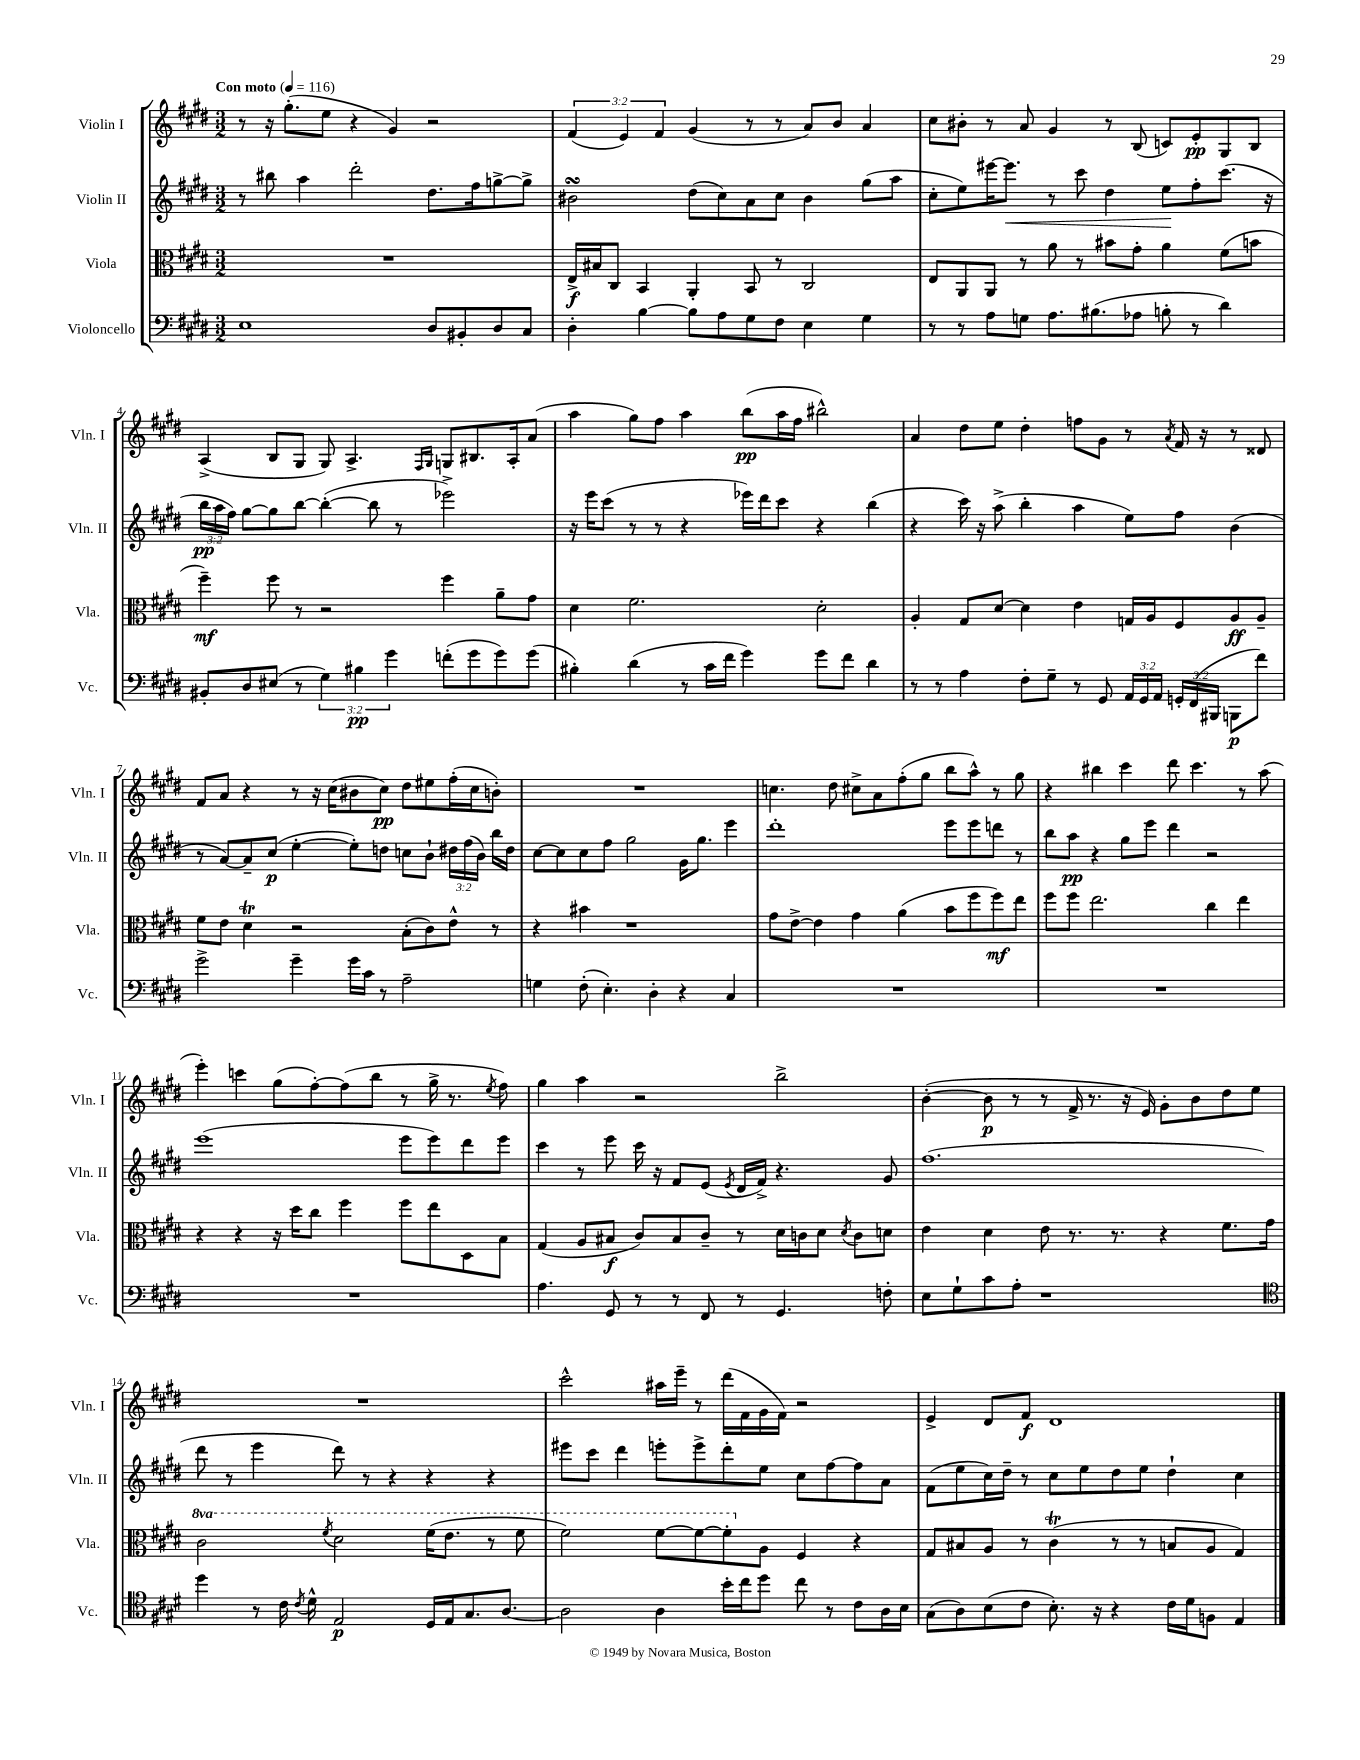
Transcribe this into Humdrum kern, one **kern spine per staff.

**kern	**dynam	**kern	**dynam	**kern	**dynam	**kern	**dynam
*part4	*part4	*part3	*part3	*part2	*part2	*part1	*part1
*staff4	*staff4	*staff3	*staff3	*staff2	*staff2	*staff1	*staff1
*I"Violoncello	*	*I"Viola	*	*I"Violin II	*	*I"Violin I	*
*I'Vc.	*	*I'Vla.	*	*I'Vln. II	*	*I'Vln. I	*
*clefF4	*	*clefC3	*	*clefG2	*	*clefG2	*
*k[f#c#g#d#]	*	*k[f#c#g#d#]	*	*k[f#c#g#d#]	*	*k[f#c#g#d#]	*
*M3/2	*	*M3/2	*	*M3/2	*	*M3/2	*
*MM116	*	*MM116	*	*MM116	*	*MM116	*
=1	=1	=1	=1	=1	=1	=1	=1
!	!	!	!	!	!	!LO:TX:a:B:t=Con moto	!
1E	.	1.r	.	8r	.	8r	.
.	.	.	.	8bb#X\	.	16r	.
.	.	.	.	.	.	(8.gg#'\L	.
.	.	.	.	4aa\	.	.	.
.	.	.	.	.	.	8ee\J	.
.	.	.	.	2ddd#'\	.	4r	.
.	.	.	.	.	.	4g#/)	.
8D#/L	.	.	.	8.dd#\L	.	2r	.
8BB#X'/	.	.	.	.	.	.	.
.	.	.	.	16ff#\k	.	.	.
8D#/	.	.	.	[8ggn^\	.	.	.
8C#/J	.	.	.	8gg^\J]	.	.	.
=2	=2	=2	=2	=2	=2	=2	=2
4D#'\	.	16E^/LL	f	2b#XsSsS\	.	(6f#/	.
.	.	16B#X/J	.	.	.	.	.
.	.	8C#/J	.	.	.	.	.
.	.	.	.	.	.	6e/)	.
[4B\	.	4BB/	.	.	.	.	.
.	.	.	.	.	.	6f#/	.
8B\L]	.	4AA'/	.	(8dd#\L	.	(4g#/	.
8A\	.	.	.	8cc#\)	.	.	.
8G#\	.	8BB/	.	8a\	.	8r	.
8F#\J	.	8r	.	8cc#\J	.	8r	.
4E\	.	2C#/	.	4b#\	.	8a/L)	.
.	.	.	.	.	.	8b/J	.
4G#\	.	.	.	(8gg#\L	.	4a/	.
.	.	.	.	8aa\J	.	.	.
=3	=3	=3	=3	=3	=3	=3	=3
8r	.	8E/L	.	8cc#'\L	.	8cc#\L	.
8r	.	8AA/	.	8ee\)	.	8b#X'\J	.
8A\L	.	8AA/J	.	[16eee#X\K	.	8r	.
!	!	!	!	!	!LO:HP:b	!	!
.	.	.	.	8.eee#\J]	<	.	.
8Gn\J	.	8r	.	.	.	8a/	.
8.A\L	.	8a\	.	8r	.	4g#/	.
.	.	8r	.	8ccc#\	.	.	.
(8.B#X\	.	.	.	.	.	.	.
.	.	8b#X\L	.	4dd#\	.	8r	.
8A-X\J	.	8g#'\J	.	.	.	(8B/	.
8Bn'\	.	4a\	.	8ee\L	.	8cn/L)	.
8r	.	.	.	8ff#'\	[	8e'/	pp
4d#\)	.	(8f#\L	.	(8.ccc#\J	.	8G#/	.
.	.	8bn\J	.	.	.	8B/J	.
.	.	.	.	16r	.	.	.
!!LO:LB:g=z
=4	=4	=4	=4	=4	=4	=4	=4
8BB#X'/L	.	4ff#~\)	mf	24bb\LL	pp	(4A^/	.
.	.	.	.	24aa\	.	.	.
.	.	.	.	24ff#\JJ)	.	.	.
8D#/	.	.	.	[8gg#\L	.	.	.
(8E#X/J	.	8ff#\	.	8gg#\]	.	8B/L	.
8r	.	8r	.	[8bb\J	.	8G#/J	.
6G#\)	.	2r	.	(4bb'\_	.	8G#/)	.
.	.	.	.	.	.	4.A^/	.
6B#X\	pp	.	.	.	.	.	.
.	.	.	.	8bb\]	.	.	.
6g#\	.	.	.	.	.	.	.
.	.	.	.	8r	.	.	.
.	.	.	.	.	.	16qqF#/LL	.
.	.	.	.	.	.	16qqG#/JJ	.
(8fn'\L	.	4ff#\	.	2eee-X^\)	.	8Gn/L	.
8g#\	.	.	.	.	.	8.B#X/	.
8g#\)	.	8a~\L	.	.	.	.	.
.	.	.	.	.	.	16A'/k	.
(8g#\J	.	8g#\J	.	.	.	(8a/J	.
=5	=5	=5	=5	=5	=5	=5	=5
4B#X'\)	.	4d#\	.	16r	.	4aa\	.
.	.	.	.	16eee\KL	.	.	.
.	.	.	.	(8ccc#\J	.	.	.
(4d#\	.	2.f#\	.	8r	.	8gg#\L)	.
.	.	.	.	8r	.	8ff#\J	.
8r	.	.	.	4r	.	4aa\	.
16c#\LL	.	.	.	.	.	.	.
16f#\JJ	.	.	.	.	.	.	.
4g#\)	.	.	.	16eee-X\LL)	.	(8bb\L	pp
.	.	.	.	16ddd#\J	.	.	.
.	.	.	.	8ccc#\J	.	16aa\L	.
.	.	.	.	.	.	16ff#\JJ	.
8g#\L	.	2d#'\	.	4r	.	2bb#X^^\)	.
8f#\J	.	.	.	.	.	.	.
4d#\	.	.	.	(4bb\	.	.	.
=6	=6	=6	=6	=6	=6	=6	=6
8r	.	4A'/	.	4r	.	4a/	.
8r	.	.	.	.	.	.	.
4A\	.	8G#/L	.	16ccc#\)	.	8dd#\L	.
.	.	.	.	16r	.	.	.
.	.	[8d#/J	.	(8aa^\	.	8ee\J	.
8F#'\L	.	4d#\]	.	4bb'\	.	4dd#'\	.
8G#~\J	.	.	.	.	.	.	.
8r	.	4e\	.	4aa\	.	8ffn\L	.
8GG#/	.	.	.	.	.	8g#\J	.
24AA/LL	.	16Gn/LL	.	8ee\L)	.	8r	.
24GG#/	.	.	.	.	.	.	.
.	.	16A/J	.	.	.	.	.
24AA/JJ	.	.	.	.	.	.	.
.	.	.	.	.	.	8qa/	.
24GGn'/LL	.	8F#/	.	8ff#\J	.	16f#/	.
(24FF#/	.	.	.	.	.	.	.
.	.	.	.	.	.	16r	.
24BBB#X/JJ	.	.	.	.	.	.	.
8BBBn\L	p	8A/	ff	(4b\	.	8r	.
8f#\J)	.	8A~/J	.	.	.	8d##X/	.
!!LO:LB:g=z
=7	=7	=7	=7	=7	=7	=7	=7
2g#^\	.	8f#\L	.	8r	.	8f#/L	.
.	.	8e\J	.	[8a/L)	.	8a/J	.
.	.	4d#t\	.	8a~/]	.	4r	.
.	.	.	.	(8cc#/J	p	.	.
4g#~\	.	2r	.	[4ee'\	.	8r	.
.	.	.	.	.	.	16r	.
.	.	.	.	.	.	(16cc#\KL	.
16g#\LL	.	.	.	8ee'\L])	.	8b#X\	.
16c#\JJ	.	.	.	.	.	.	.
8r	.	.	.	8ddn\J	.	8cc#\J)	pp
2A~\	.	(8B'\L	.	8ccn\L	.	8dd#\L	.
.	.	8c#\)	.	8b`\J	.	8ee#X\	.
.	.	8e^^\J	.	24dd#X\LL	.	(16ff#'\L	.
.	.	.	.	(24ff#\	.	.	.
.	.	.	.	.	.	16cc#\J	.
.	.	.	.	24b\JJ)	.	.	.
.	.	8r	.	16bb\LL	.	8bn'\J)	.
.	.	.	.	16dd#\JJ	.	.	.
=8	=8	=8	=8	=8	=8	=8	=8
4Gn\	.	4r	.	[8cc#\L	.	1.r	.
.	.	.	.	8cc#\]	.	.	.
(8F#'\	.	4b#X\	.	8cc#\	.	.	.
4.E'\)	.	.	.	8ff#\J	.	.	.
.	.	1r	.	2gg#\	.	.	.
4D#'\	.	.	.	.	.	.	.
4r	.	.	.	16g#\KL	.	.	.
.	.	.	.	8.gg#\J	.	.	.
4C#/	.	.	.	4eee\	.	.	.
=9	=9	=9	=9	=9	=9	=9	=9
1.r	.	8g#\L	.	1ddd#'	.	4.ccn\	.
.	.	[8e^\J	.	.	.	.	.
.	.	4e\]	.	.	.	.	.
.	.	.	.	.	.	8dd#\	.
.	.	4g#\	.	.	.	8cc#X^\L	.
.	.	.	.	.	.	8a\	.
.	.	(4a\	.	.	.	(8ff#'\	.
.	.	.	.	.	.	8gg#\J	.
.	.	8b\L	.	8eee\L	.	8bb\L	.
.	.	8ff#\	.	8eee\	.	8aa^^\J)	.
.	.	8ff#\)	mf	8dddn\J	.	8r	.
.	.	8ee\J	.	8r	.	8gg#\	.
=10	=10	=10	=10	=10	=10	=10	=10
1.r	.	8ff#\L	.	8bb\L	.	4r	.
.	.	8ff#\J	.	8aa\J	pp	.	.
.	.	2.ee\	.	4r	.	4bb#X\	.
.	.	.	.	8gg#\L	.	4ccc#\	.
.	.	.	.	8eee\J	.	.	.
.	.	.	.	4ddd#\	.	8ddd#\	.
.	.	.	.	.	.	4.ccc#\	.
.	.	4cc#\	.	2r	.	.	.
.	.	4ee\	.	.	.	8r	.
.	.	.	.	.	.	(8aa\	.
!!LO:LB:g=z
=11	=11	=11	=11	=11	=11	=11	=11
1.r	.	4r	.	(1eee	.	4eee'\)	.
.	.	4r	.	.	.	4cccn\	.
.	.	16r	.	.	.	(8gg#\L	.
.	.	16dd#\KL	.	.	.	.	.
.	.	8cc#\J	.	.	.	[8ff#'\)	.
.	.	4ff#\	.	.	.	(8ff#\]	.
.	.	.	.	.	.	8bb\J	.
.	.	8ff#\L	.	8eee\L	.	8r	.
.	.	8ee\	.	8eee\)	.	16gg#^\	.
.	.	.	.	.	.	8.r	.
.	.	8D#\	.	8ddd#\	.	.	.
.	.	.	.	.	.	8qee/	.
.	.	8B\J	.	8eee\J	.	8ff#\)	.
=12	=12	=12	=12	=12	=12	=12	=12
4.A\	.	(4G#/	.	4ccc#\	.	4gg#\	.
.	.	8A/L	.	8r	.	4aa\	.
8GG#/	.	8B#X/J	f	8eee\	.	.	.
8r	.	8c#/L)	.	16ccc#\	.	2r	.
.	.	.	.	16r	.	.	.
8r	.	8B#/	.	8f#/L	.	.	.
8FF#/	.	8c#~/J	.	(8e/J	.	.	.
.	.	.	.	8qe/	.	.	.
8r	.	8r	.	16d#/LL	.	.	.
.	.	.	.	16f#^/JJ)	.	.	.
4.GG#/	.	16d#\LL	.	4.r	.	2bb^\	.
.	.	16cn\J	.	.	.	.	.
.	.	8d#\J	.	.	.	.	.
.	.	8qd#/	.	.	.	.	.
.	.	8c\L	.	.	.	.	.
8Fn'\	.	8dn\J	.	8g#/	.	.	.
=13	=13	=13	=13	=13	=13	=13	=13
8E\L	.	4e\	.	(1.ff#	.	([4b'\	.
8G#`\	.	.	.	.	.	.	.
8c#\	.	4d#\	.	.	.	8b\]	p
8A'\J	.	.	.	.	.	8r	.
1r	.	8e\	.	.	.	8r	.
.	.	8.r	.	.	.	16f#^/	.
.	.	.	.	.	.	8.r	.
.	.	8.r	.	.	.	.	.
.	.	.	.	.	.	16r	.
.	.	.	.	.	.	16e/)	.
.	.	4r	.	.	.	8g#'\L	.
.	.	.	.	.	.	8b\	.
.	.	8.f#\L	.	.	.	8dd#\	.
.	.	.	.	.	.	8ee\J	.
.	.	16g#\Jk	.	.	.	.	.
!!LO:LB:g=z
=14	=14	=14	=14	=14	=14	=14	=14
*clefC4	*	*	*	*	*	*	*
*	*	*8va	*	*	*	*	*
4dd#\	.	2cc#\	.	8ddd#\	.	1.r	.
.	.	.	.	8r	.	.	.
8r	.	.	.	4eee\	.	.	.
16c#\	.	.	.	.	.	.	.
8qc#/	.	.	.	.	.	.	.
16d#^^\	.	.	.	.	.	.	.
.	.	8qff#/	.	.	.	.	.
2E/	p	2dd#\	.	8ddd#\)	.	.	.
.	.	.	.	8r	.	.	.
.	.	.	.	4r	.	.	.
16D#/LL	.	(16ff#\KL	.	4r	.	.	.
16E/J	.	8.ee\J	.	.	.	.	.
8.G#/	.	.	.	.	.	.	.
.	.	8r	.	4r	.	.	.
[8.A/J	.	.	.	.	.	.	.
.	.	8ff#\	.	.	.	.	.
=15	=15	=15	=15	=15	=15	=15	=15
2A\]	.	2ff#\)	.	8eee#X\L	.	2ccc#^^\	.
.	.	.	.	8ccc#\J	.	.	.
.	.	.	.	4ddd#\	.	.	.
4A\	.	[8ff#\L	.	8eeen'\L	.	16aa#X\LL	.
.	.	.	.	.	.	16eee~\JJ	.
.	.	8ff#\_	.	8eee^\	.	8r	.
16b'\LL	.	8ff#'\]	.	8ddd#'\	.	(16ddd#\LL	.
16cc#\J	.	.	.	.	.	16f#\	.
*	*	*X8va	*	*	*	*	*
8dd#\J	.	8A\J	.	8ee\J	.	16g#\	.
.	.	.	.	.	.	16f#\JJ)	.
8cc#\	.	4F#/	.	8cc#\L	.	2r	.
8r	.	.	.	[8ff#\	.	.	.
8c#\L	.	4r	.	8ff#\]	.	.	.
16A\L	.	.	.	8a\J	.	.	.
16B\JJ	.	.	.	.	.	.	.
=16	=16	=16	=16	=16	=16	=16	=16
(8G#\L	.	8G#/L	.	(8f#\L	.	4e^/	.
8A\)	.	8B#X/	.	8ee\	.	.	.
(8B\	.	8A/J	.	16cc#\L)	.	8d#/L	.
.	.	.	.	16dd#~\JJ	.	.	.
8c#\J	.	8r	.	8r	.	8f#/J	f
8.B'\)	.	(4c#T\	.	8cc#\L	.	1d#	.
.	.	.	.	8ee\	.	.	.
16r	.	.	.	.	.	.	.
4r	.	8r	.	8dd#\	.	.	.
.	.	8r	.	8ee\J	.	.	.
16c#\LL	.	8Bn/L	.	4dd#`\	.	.	.
16d#\J	.	.	.	.	.	.	.
8Fn\J	.	8A/J	.	.	.	.	.
4E/	.	4G#/)	.	4cc#\	.	.	.
==	==	==	==	==	==	==	==
*-	*-	*-	*-	*-	*-	*-	*-
